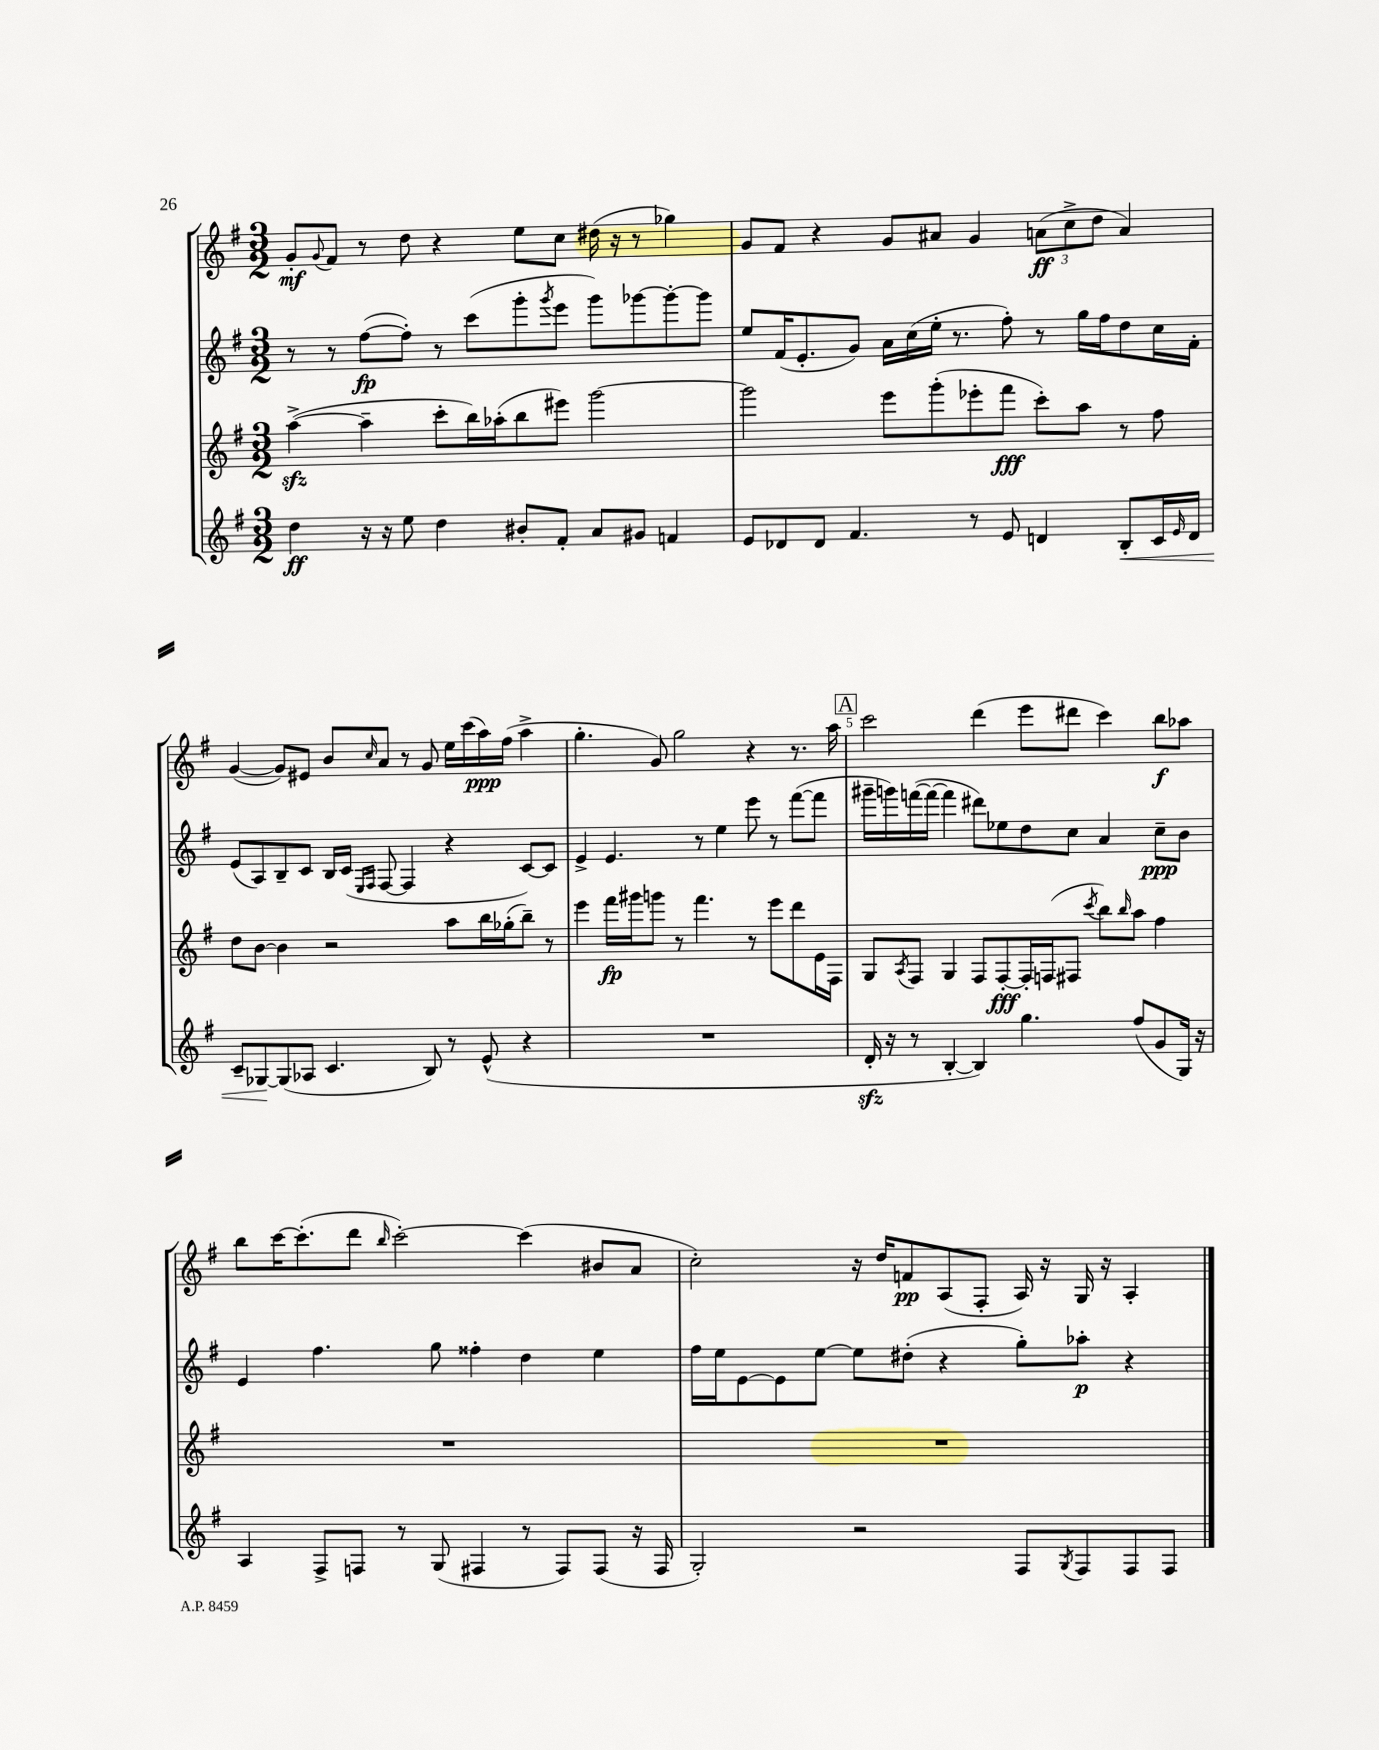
<<
\new StaffGroup <<
\new Staff = "s0" {
    \clef treble \key g \major \numericTimeSignature \time 3/2
    g'8-.\mf \appoggiatura { g'8 } fis'8 r8 d''8 r4 e''8 c''8 dis''16( r16 r8 ges''4) |
    g'8 fis'8 r4 g'8 ais'8 g'4 \tuplet 3/2 { a'8\ff( c''8-> d''8 } a'4) |
    g'4~( g'8) eis'8 b'8 \grace { c''16 } a'8 r8 g'8 e''16 c'''16( a''16\ppp) fis''16( a''4-> |
    g''4.-. g'8) g''2 r4 r8. a''16 |
    \mark \markup { \box "A" } c'''2 d'''4( e'''8 dis'''8 c'''4) b''8\f aes''8 |
    b''8 c'''16~ c'''8.-.( d'''8 \grace { b''16 } c'''2~-.) c'''4( bis'8 a'8 |
    c''2-.) r16 d''16 f'8\pp a8( fis8-. a16) r16 g16 r16 a4-. \bar "|." |
}
\new Staff = "s1" {
    \clef treble \key g \major \numericTimeSignature \time 3/2
    r8 r8 fis''8~\fp( fis''8-.) r8 c'''8( g'''8-. \acciaccatura { g'''8 } e'''8 g'''8) ges'''8~ ges'''8~-. ges'''8 |
    e''8 fis'16( e'8.-. g'8) a'16 c''16( e''16-. r8. fis''8-.) r8 g''16 fis''16 d''8 c''16 fis'16-. |
    e'8( a8) b8-- c'8 b16 c'16( \grace { e16 fis16 } fis8~ fis4 r4 c'8~) c'8 |
    e'4-> e'4. r8 e''4 e'''8 r8 fis'''8~( fis'''8 |
    \mark \markup { \box "A" } gis'''16-- g'''16) f'''16~( f'''16~ f'''4 dis'''8) ees''8 d''8 c''8 a'4 c''8--\ppp b'8 |
    e'4 fis''4. g''8 fisis''4-. d''4 e''4 |
    fis''16 e''16 e'8~ e'8 e''8~ e''8 dis''8-.( r4 g''8-.) aes''8-.\p r4 \bar "|." |
}
\new Staff = "s2" {
    \clef treble \key g \major \numericTimeSignature \time 3/2
    a''4~->\sfz( a''4-- c'''8-. b''16) aes''16-.( b''8 eis'''8) g'''2~ |
    g'''2 e'''8 g'''8-.( ees'''8-. fis'''8\fff c'''8-.) a''8 r8 fis''8 |
    d''8 b'8~ b'4 r2 a''8 b''16 ges''16-.( b''8--) r8 |
    e'''4 fis'''16\fp gis'''16 g'''8 r8 fis'''4. r8 e'''8 d'''8 e'16 fis16 |
    \mark \markup { \box "A" } g8 \acciaccatura { a8 } fis8 g4 fis8 fis8~-.\fff fis16-. f16( fis8 \acciaccatura { c'''8 } b''8) \grace { b''16 } a''8 fis''4 |
    R1. |
    R1. \bar "|." |
}
\new Staff = "s3" {
    \clef treble \key g \major \numericTimeSignature \time 3/2
    d''4\ff r16 r16 e''8 d''4 bis'8-. fis'8-. a'8 gis'8 f'4 |
    e'8 des'8 des'8 fis'4. r8 e'8 d'4 b8-.\< c'16 \grace { e'16 } d'16 |
    c'8-- ges8~\! ges8( aes8 c'4. b8) r8 e'8-^( r4 |
    R1. |
    \mark \markup { \box "A" } d'16-.\sfz r16 r8 b4~-. b4) g''4. fis''8( g'8 g16) r16 |
    a4 fis8-> f8 r8 g8( fis4 r8 fis8) fis8( r16 fis16 |
    g2-.) r2 fis8 \acciaccatura { g8 } fis8 fis8 fis8 \bar "|." |
}
>>
>>
\layout { \context { \Score \override BarNumber.break-visibility = ##(#f #t #t) barNumberVisibility = #(every-nth-bar-number-visible 5) } }
